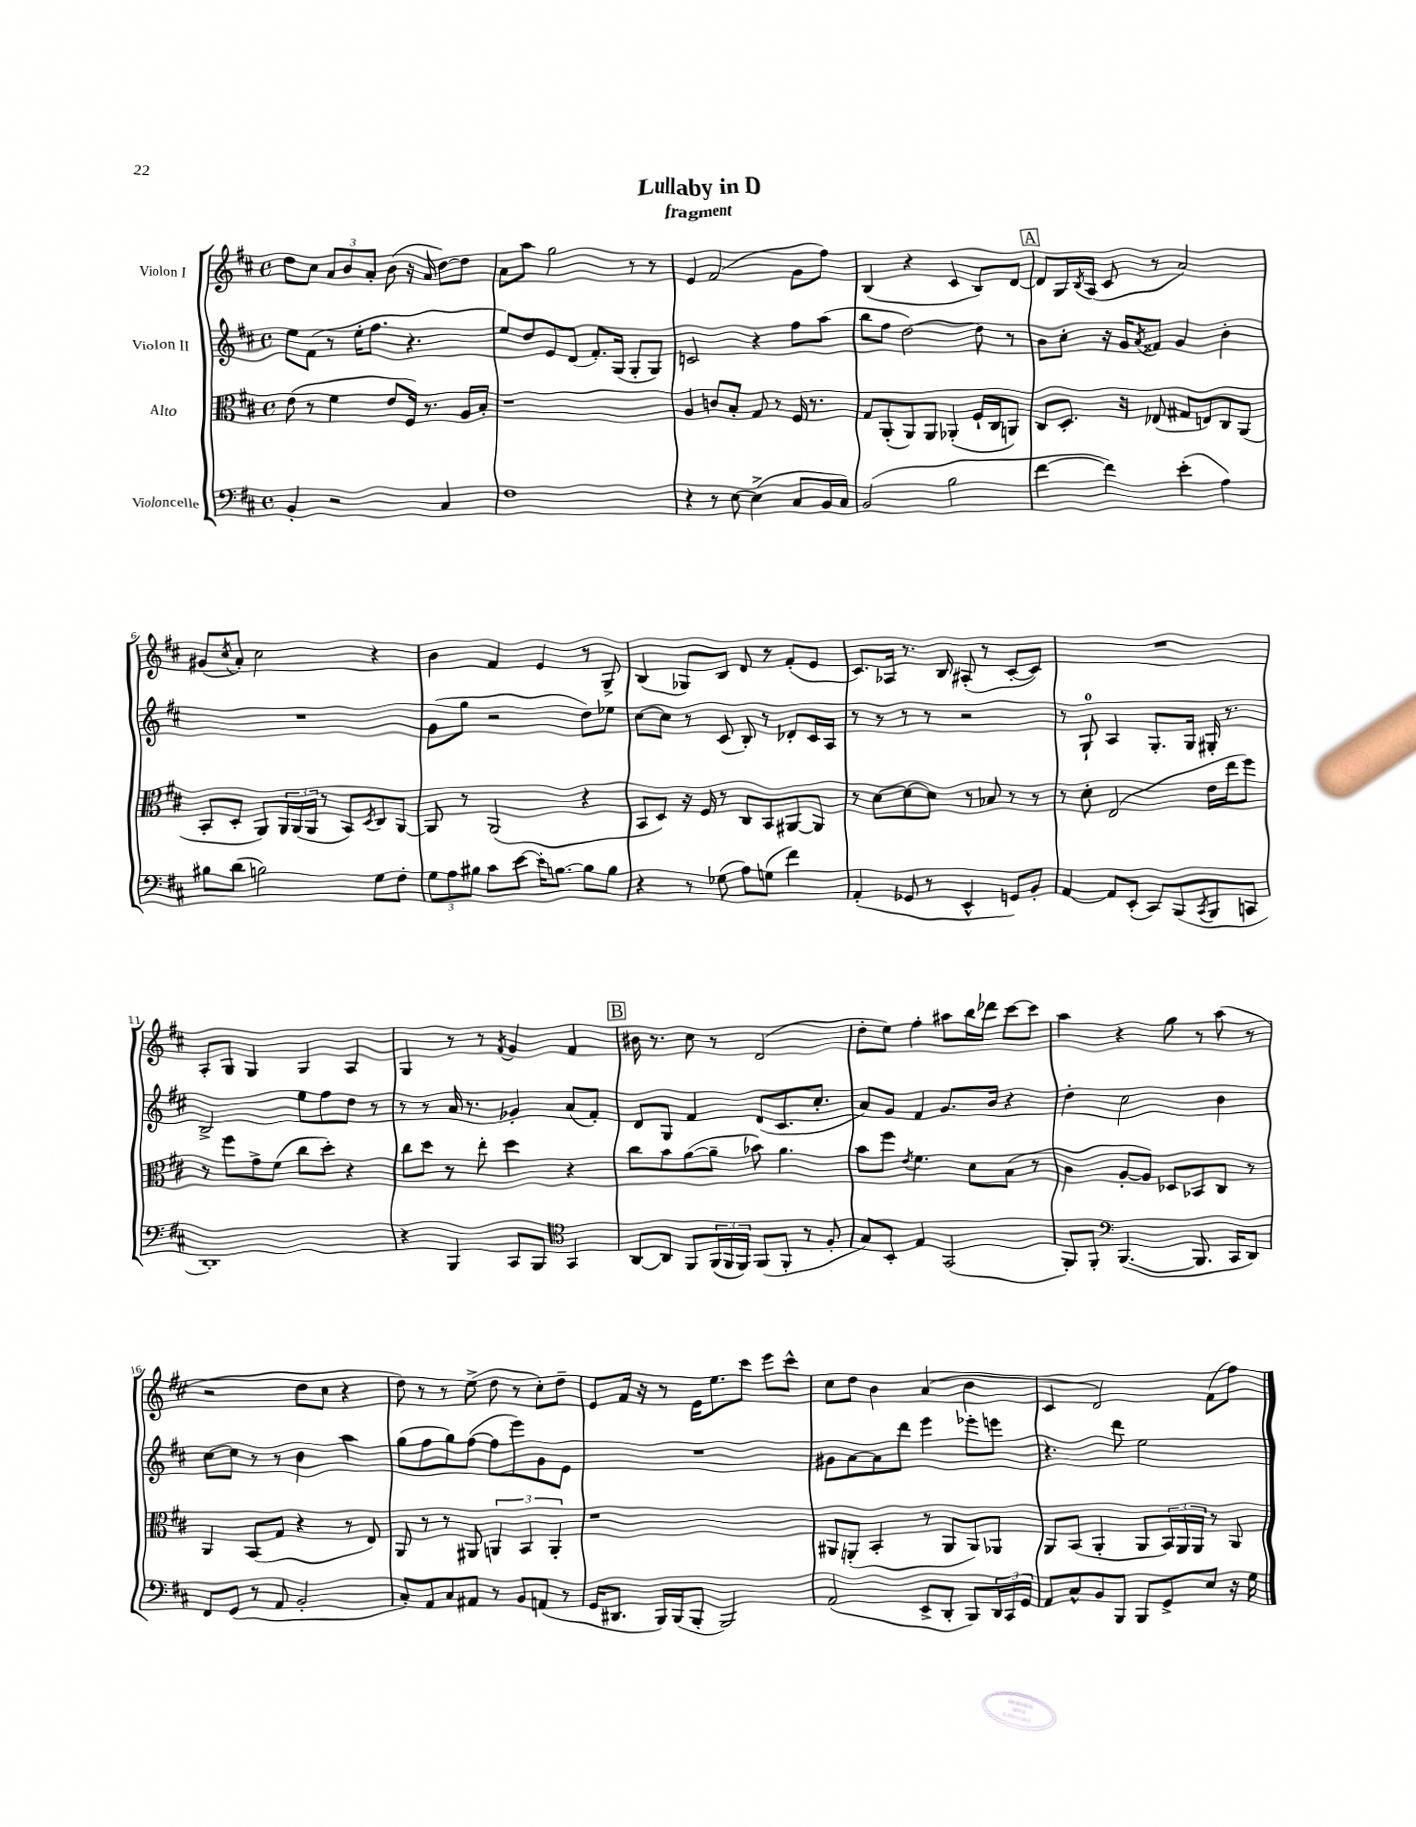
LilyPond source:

\header { title = "Lullaby in D" subtitle = "fragment" }
<<
\new StaffGroup <<
\new Staff = "s0" \with { instrumentName = "Violon I" } {
    \clef treble \key d \major \defaultTimeSignature \time 4/4
    d''8 cis''8 \tuplet 3/2 { a'8 b'8 a'8-. } b'8( r16 a'16 d''8~) d''8 |
    a'8 a''8 g''2 r8 r8 |
    e'4 fis'2( g'8 fis''8) |
    b4( r4 cis'4 b8) d'8~ |
    \mark \markup { \box "A" } d'8 g16 \acciaccatura { b8 } a16( cis'8 r8 a'2) |
    gis'8( \acciaccatura { cis''8 } a'8-.) cis''2 r4 |
    b'4 fis'4 e'4 r8 g8-> |
    b4( ges8) b8 d'8 r8 fis'8-.( e'8 |
    cis'8.) aes16 r8. b16 ais8-.( r8 cis'8~-. cis'8) |
    R1 |
    a8-. g8 g4 g4 a4 |
    g4 r8 r8 \acciaccatura { fis'8 } g'4 fis'4 |
    \mark \markup { \box "B" } bis'16 r8. cis''8 r8 d'2( |
    d''8-. e''8) fis''4-. ais''8 b''16 des'''16 cis'''8~ cis'''8 |
    a''4 r4 g''8 r8 a''8( r8 |
    r2 d''8 cis''8 r4 |
    d''8) r8 r8 e''8->( d''8 r8 cis''8-.) d''8-- |
    e'8 fis'16 r16 r8 e'16 e''8. cis'''8 e'''8 cis'''8-^ |
    cis''8 d''8 b'4 a'4( b'4 |
    cis'4 d'2) fis'8( fis''8) \bar "|." |
}
\new Staff = "s1" \with { instrumentName = "Violon II" } {
    \clef treble \key d \major \defaultTimeSignature \time 4/4
    e''8 fis'8( r8 e''16-. fis''8. r4. |
    e''8) d''8 e'8 d'8( fis'8.-.) g16( g8-. g8) |
    c'2 r4 fis''8 a''8( |
    b''8 fis''8 d''2~) d''8 r8 |
    \mark \markup { \box "A" } b'8 cis''8-. r16 g'16 \acciaccatura { a'8 } fisis'8 g'4 b'4-. |
    R1 |
    g'8( g''8 r2 d''8) ees''8 |
    cis''8~ cis''8 r8 cis'8( b8-.) r8 des'8-. cis'16 a16 |
    r8 r8 r8 r8 r2 |
    r8 g8-0-! a4 g8.-. g16 gis16-. r8. |
    b2-> e''8 fis''8 d''8 r8 |
    r8 r8 a'16 r8. ges'4-. a'8( fis'8-.) |
    \mark \markup { \box "B" } d'8 g8 fis'4 d'8( cis'8. cis''8.-. |
    a'8) g'8 fis'4 g'8. b'16 r4 |
    d''4-. cis''2 b'4 |
    cis''8~ cis''8 r8 r8 b'4 a''4 |
    g''8( fis''8 g''8) fis''8~( fis''8 e'''8) g'8 e'8 |
    R1 |
    gis'8 a'8~ a'8 d'''8 e'''4 ees'''8-. e'''8 |
    r4. d'''8 e''2 \bar "|." |
}
\new Staff = "s2" \with { instrumentName = "Alto" } {
    \clef alto \key d \major \defaultTimeSignature \time 4/4
    e'8( r8 fis'4 e'8 fis16) r8. a16 b16-. |
    r1 |
    a4 c'8 b8-. g8 r8 fis16 r8. |
    g8 a,8-.( a,8) a,8 aes,4-.( fis16-! cis16 a,8) |
    \mark \markup { \box "A" } cis8 d8.-. r16 ees8( gis8 e8) cis8 a,8( |
    b,8-. d8-. a,8) \tuplet 3/2 { a,16 a,16( a,16 } r8 b,8) \acciaccatura { d8 } cis8 a,8~ |
    a,8 r8 a,2( r4 |
    b,8 d8) r16 fis16 r8 cis8 b,8 ais,8~ ais,8 |
    r8 d'8~ d'8~ d'8 r8 bes8 r8 r8 |
    r8 d'8-. e2( e'16 e''16 fis''8) |
    r8 fis''8 g'8-> fis'8( cis''8 d''8-.) r4 |
    cis''8 d''8 r8 e''8-. d''4 r4 |
    \mark \markup { \box "B" } cis''8 b'8 a'8~( a'8-- bes'8) a'4. |
    b'8 fis''8 \acciaccatura { e'8 } fis'4. d'8 b8( r8 |
    cis'4 a8~-. a8) des8 bes,8 cis8 r8 |
    a,4 b,8( g8 r4 r8 e8) |
    a,8 r8 r8 ais,8 \tuplet 3/2 { a,4 b,4 a,4-. } |
    r1 |
    ais,8 a,8-.( b,4-. r8 a,8 a,8) aes,8 |
    a,8 b,8( a,4-. a,8 \tuplet 3/2 { b,16) a,16 a,16 } r8 a,8 \bar "|." |
}
\new Staff = "s3" \with { instrumentName = "Violoncelle" } {
    \clef bass \key d \major \defaultTimeSignature \time 4/4
    b,4-. r2 cis4 |
    fis1 |
    r4 r8 e8~ e4->( cis8 b,16 cis16) |
    b,2( b2 |
    \mark \markup { \box "A" } fis'4~ fis'4) e'4-.( a4) |
    bis8 d'8( b2) g8 fis8-. |
    \tuplet 3/2 { g8 a8 bis8 } cis'8 e'8~ e'16-. b8.~ b8 b8 |
    r4 r8 ges8( a8) g8( fis'4) |
    a,4-.( ges,8 r8 e,4-^ g,8) b,8-. |
    a,4~ a,8 e,8-.( cis,8) b,,8( \acciaccatura { cis,8 } b,,8 c,8 |
    d,1-.) |
    r4 b,,4 cis,8 b,,8 \clef tenor g,4 |
    \mark \markup { \box "B" } a,8~ a,8 fis,8 \tuplet 3/2 { fis,16( fis,16 fis,16) } fis,8( fis,8-. r8 fis8-. |
    g8) b,8-. e4 g,2( |
    fis,8-.) fis,8-. \clef bass b,,4.~( b,,8. cis,16 d,8) |
    fis,8 g,8( r8 a,8 b,2-. |
    cis8-.) a,8 cis8 ais,8 r8 b,8 a,8( r8 |
    g,16 dis,8. b,,16) b,,16( b,,8-. b,,2) |
    a,2( e,8-> d,8-. b,,8) \tuplet 3/2 { d,16 cis,16 g,16 } |
    a,8 cis8-^ b,8 b,,8 b,,8 g,8-> e8 r16 g16 \bar "|." |
}
>>
>>
